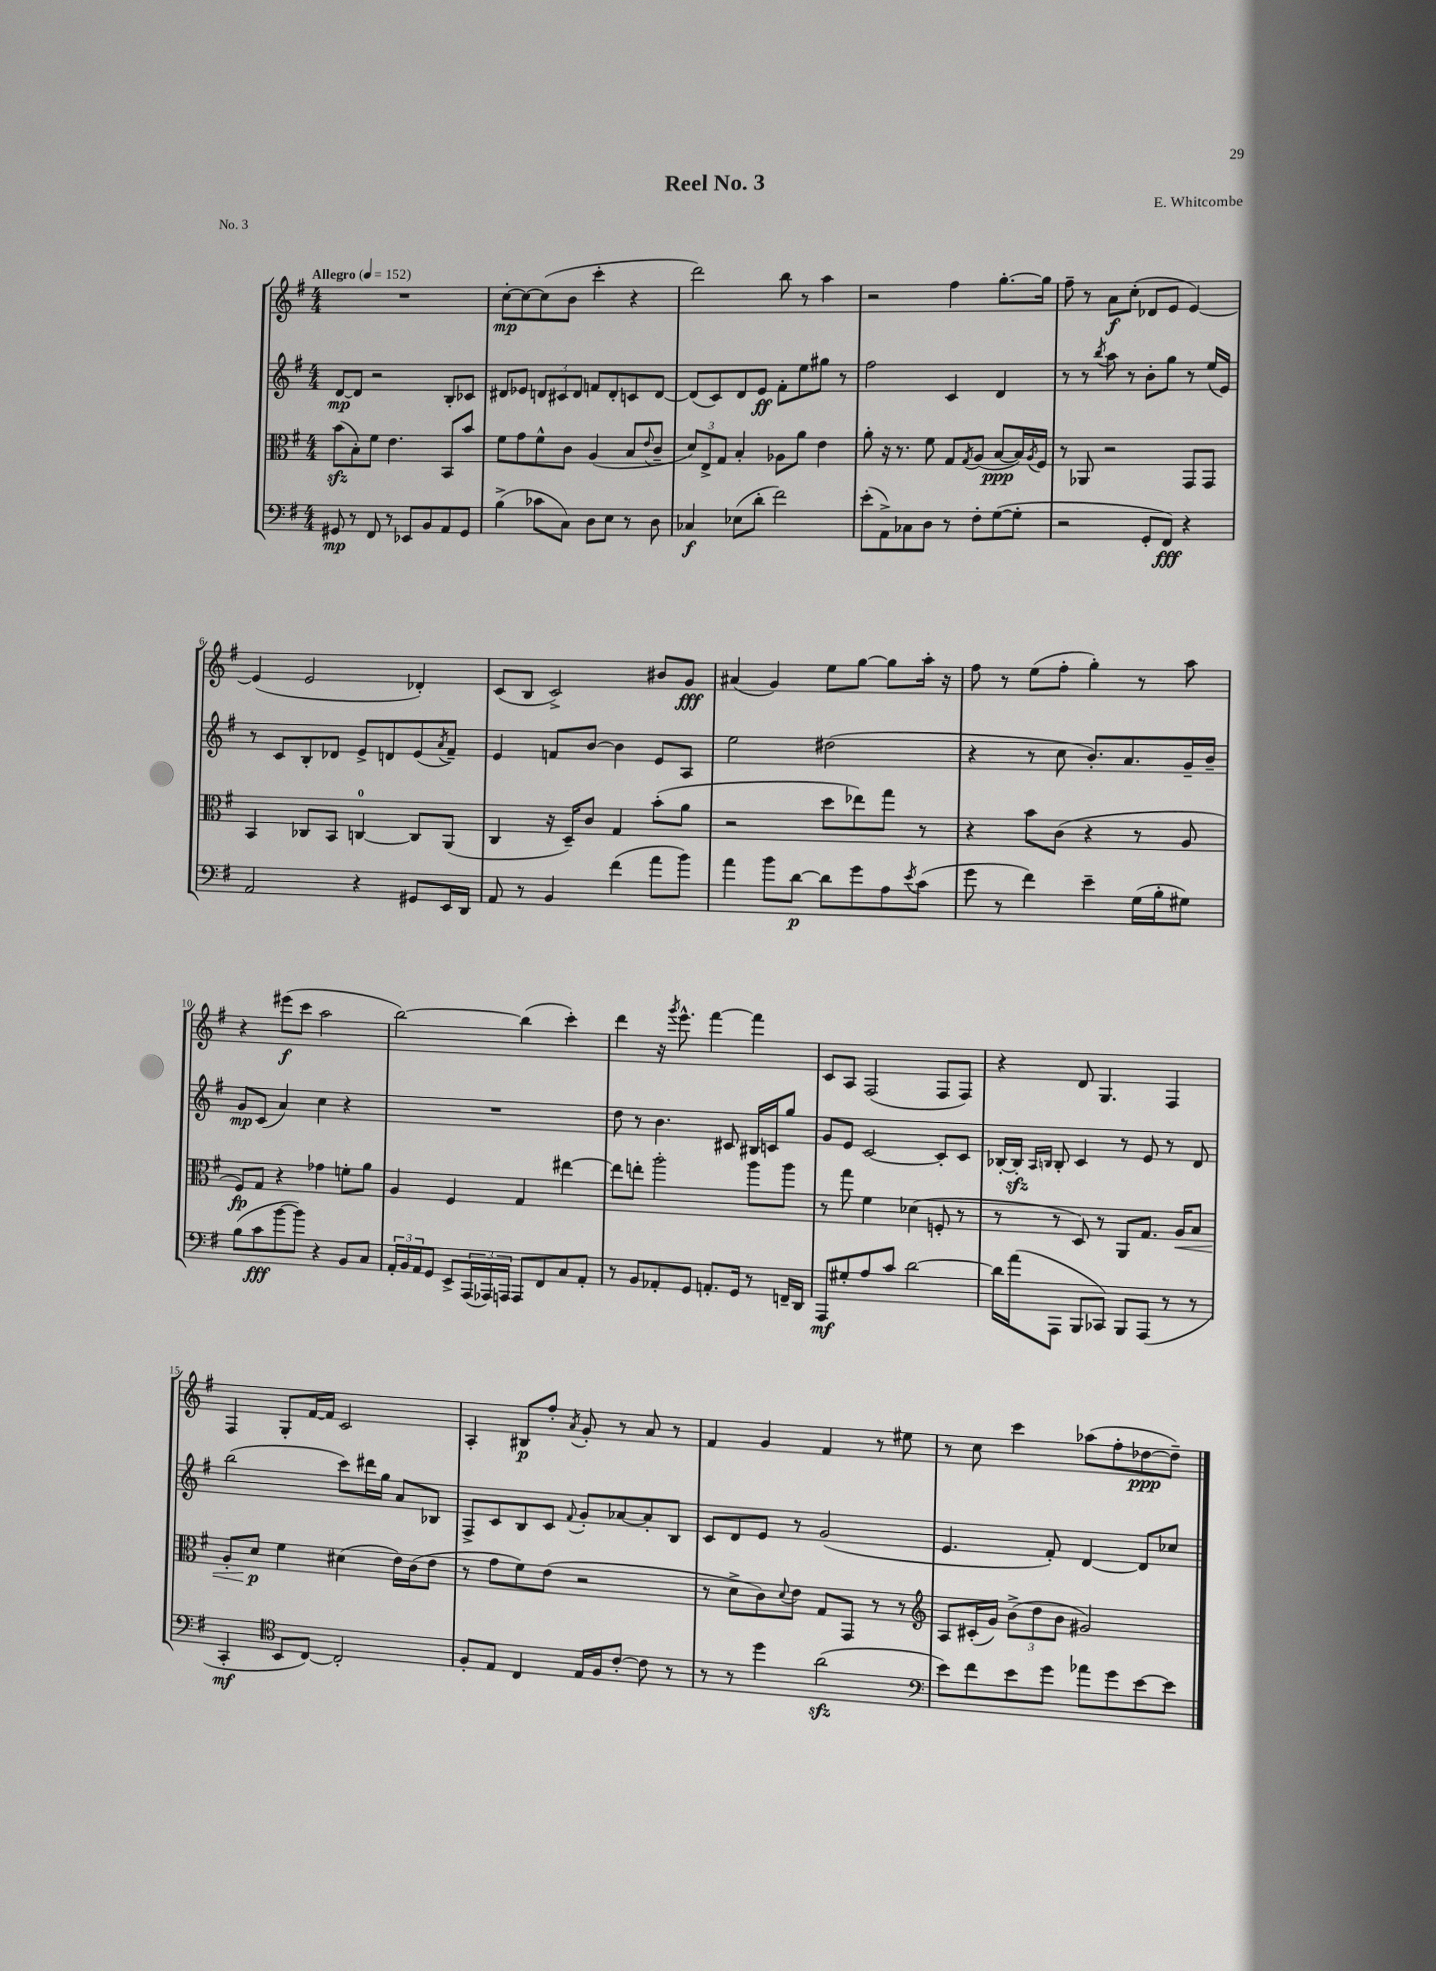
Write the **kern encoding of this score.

**kern	**kern	**kern	**kern
*staff4	*staff3	*staff2	*staff1
*clefF4	*clefC3	*clefG2	*clefG2
*k[f#]	*k[f#]	*k[f#]	*k[f#]
*M4/4	*M4/4	*M4/4	*M4/4
*MM152	*MM152	*MM152	*MM152
8GG#	(8b	[8d	1r
8r	8B')	8d]	.
8FF#	8f#	2r	.
8r	4.e	.	.
8EE-	.	.	.
8BB	.	.	.
8AA	8BB	8B'	.
8GG#	8b	8c-	.
=	=	=	=
(4B^	8f#	8d#	[8cc'
.	8g	8e-	8cc_
8c-	8f#^^	12d	(8cc]
.	.	12c#	.
8C)	8c	.	8b
.	.	12d	.
8D	(4A	8f	4ccc'
8E	.	8d'	.
8r	8B	8c	4r
.	8qqe	.	.
8D	8c~	[8d	.
=	=	=	=
4C-	12d)	(8d]	2ddd)
.	12E^	.	.
.	.	8c)	.
.	12G	.	.
(8E-	4B'	8d	.
8d'	.	8e	.
2f#)	8A-	8f#'	8bb
.	8a	8ee	8r
.	4e	8gg#	4aa
.	.	8r	.
=	=	=	=
(8e'	8a'	2ff#	2r
8AA^)	16r	.	.
.	8.r	.	.
8C-	.	.	.
8D	8f#	.	.
8r	8G	4c	4ff#
.	8qG	.	.
8F#'	(8A	.	.
([8G	[8B	4d	[8.gg'
8G']	16B])	.	.
.	8qA	.	.
.	16F#	.	16gg]
=	=	=	=
2r	8r	8r	8ff#~
.	8AA-	8r	8r
.	.	8qbb	.
.	2r	8aa	8a
.	.	8r	(8cc'
8GG'	.	8b'	8d-
8FF#)	.	8gg	8e
4r	8GG	8r	[4e)
.	8GG	(16ee	.
.	.	16e)	.
=	=	=	=
2AA	4BB	8r	(4e]
.	.	8c	.
.	8C-	8B'	2e
.	8BB	8d-	.
4r	[4C	8e^	.
.	.	8d	.
8GG#	8C]	(8e	4d-')
.	.	8qa	.
16EE	(8AA	8f#~)	.
16DD	.	.	.
=	=	=	=
8AA	4C	4e	(8c
8r	.	.	8B
4BB	16r	8f	2c^)
.	16D~)	.	.
.	8c	[8b	.
(4f#	4G	4b]	.
8a	(8b'	8e	8b#
8b)	8a	8A	8g
=	=	=	=
4a	2r	2ee	(4a#
8b	.	.	4g)
[8d	.	.	.
8d]	8dd	(2dd#	8ee
8g	8ee-)	.	[8gg
8A	8gg	.	8gg]
8qe	.	.	.
(8c	8r	.	16aa'
.	.	.	16r
=	=	=	=
8g	4r	4r	8ff#
8r	.	.	8r
4f#)	8b	8r	(8ee
.	(8c	8cc	8ff#'
4e~	4r	8.b')	4gg')
.	.	8.a	.
(16G	8r	.	8r
16B'	.	.	.
8G#)	8A	16g~	8aa
.	.	16b~	.
=	=	=	=
(8B	8F#)	8g	4r
8c	8G	(8c	.
[8b	4r	4a)	(8eee#
8b])	.	.	8ccc
4r	4g-	4cc	2aa
8BB	8f'	4r	.
8C	8a	.	.
=	=	=	=
24AA'	4A	1r	[2bb)
24BB	.	.	.
24AA	.	.	.
8GG	.	.	.
8EE^	4F#	.	.
(24AAA	.	.	.
24AAA-)	.	.	.
24AAA	.	.	.
8AAA	4G	.	(4bb]
8FF#	.	.	.
8C	[4ee#	.	4ccc')
8AA'	.	.	.
=	=	=	=
8r	8ee#]	8dd	4ddd
8BB	8ee'	8r	.
8AA-'	2aa'	4.b	16r
.	.	.	8qggg
.	.	.	8.eee^^
8GG	.	.	.
8.AA'	.	.	[4fff#
.	.	8c#	.
16GG	.	.	.
8r	8aa	16B#	4fff#]
.	.	16c	.
16FF~	8aa	8gg	.
16DD	.	.	.
=	=	=	=
8AAA	8r	8g	8c
8G#'	8gg	8e	8A
8A	4f#	[2c	(2F#
8c	.	.	.
[2d	(4d-	.	.
.	8F'	8c']	8F#
.	8r	8c	8F#)
=	=	=	=
16d]	8r	[16B-'	4r
(16a	.	16B-']	.
.	.	16qqA	.
.	.	16qqB	.
8AAA	8r	8B'	.
8BBB	8D)	4c	8d
8CC-)	8r	.	4.G
8BBB	8AA	8r	.
(8AAA	8.G	8e	.
8r	.	8r	4F#
.	16A	.	.
8r	8B	8d	.
=	=	=	=
4CC'	8A'	(2bb	4F#
.	8d	.	.
*clefC4	*	*	*
8BB	4f#	.	8G'
[8C)	.	.	[16f#
.	.	.	16f#]
2C']	(4d#	8ccc)	2c
.	.	16ddd#	.
.	.	16gg	.
.	16e)	8a	.
.	(16c	.	.
.	8e	8B-	.
=	=	=	=
8F#'	8r	8F#^	4A'
8E	8g	8c	.
4C	8f#)	8B	8B#
.	(8e	8c	8ff#'
.	.	8qqf#	8qa
16E	2r	8g'	8g'
16F#	.	.	.
[8c'	.	[8a-	8r
8c]	.	8a-']	8a
8r	.	8B	8r
=	=	=	=
8r	8r	8c	4f#
8r	8d^	8d	.
4dd	8c)	8e	4g
.	8qqd	.	.
.	8e	8r	.
(2a	8G	(2g	4f#
.	8GG	.	.
.	8r	.	8r
.	8r	.	8ee#
=	=	=	=
*clefF4	*clefG2	*	*
8e)	8A	4.e	8r
8f#	(16c#'	.	8cc
.	16g)	.	.
8e	(12b^	.	4ccc
.	12dd	.	.
8g	.	8f#')	.
.	12b	.	.
8a-	2g#)	[4d	(8aa-
8g	.	.	8ff#'
[8e	.	8d]	[8dd-
8e]	.	8cc-	8dd-~])
==	==	==	==
*-	*-	*-	*-
